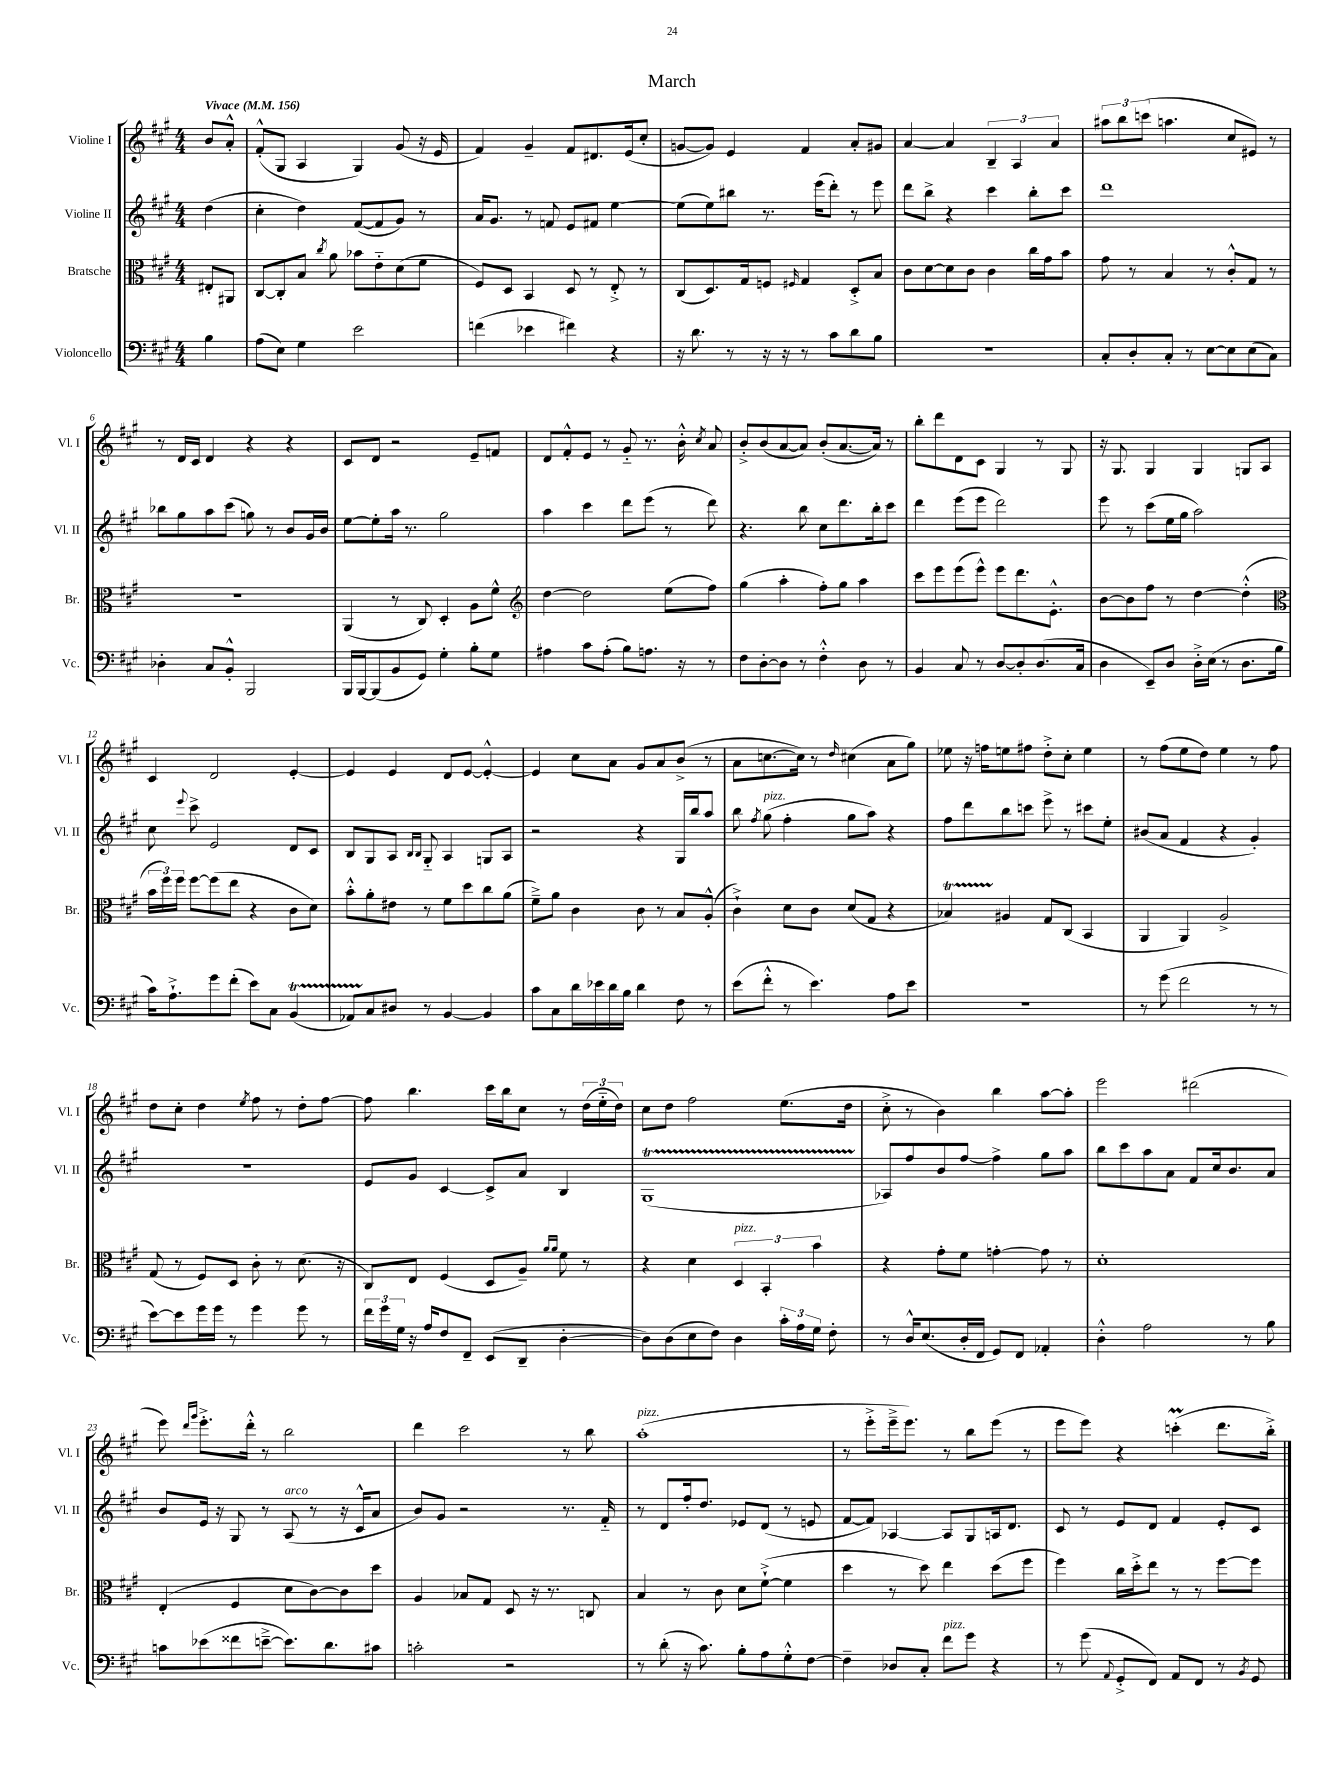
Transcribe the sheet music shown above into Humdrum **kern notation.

**kern	**kern	**kern	**kern
*part4	*part3	*part2	*part1
*staff4	*staff3	*staff2	*staff1
*I"Violoncello	*I"Bratsche	*I"Violine II	*I"Violine I
*I'Vc.	*I'Br.	*I'Vl. II	*I'Vl. I
*clefF4	*clefC3	*clefG2	*clefG2
*k[f#c#g#]	*k[f#c#g#]	*k[f#c#g#]	*k[f#c#g#]
*M4/4	*M4/4	*M4/4	*M4/4
*MM156	*MM156	*MM156	*MM156
=	=	=	=
!	!	!	!LO:TX:a:B:t=Vivace
4B\	8E#X'/L	(4dd\	8b/L
.	8AA#X/J	.	8a'^^/J
=1	=1	=1	=1
(8A\L	[8C#/L	4cc#'\	(8f#'^^/L
8E\J)	8C#'/]	.	8G#/J
4G#\	8B/J	4dd\)	4A/
.	8qcc#/	.	.
.	8a\	.	.
2e\	8b-X\L	([8f#/L	4G#/)
.	8e\	8f#/]	.
.	(8d\	8g#/J)	(8g#/
.	8f#\J	8r	16r
.	.	.	16e/
=2	=2	=2	=2
(4fn\	8F#/L)	16a/KL	4f#/)
.	.	8.g#/J	.
.	8D/J	.	.
4e-X\	4BB/	8r	4g#~/
.	.	8fn/	.
4f#X\)	8D/	8e/L	8f#/L
.	8r	8f#X/J	8.d#X/
4r	8E'^/	[4ee\	.
.	.	.	(16e/k
.	8r	.	8cc#'/J
=3	=3	=3	=3
16r	(8C#/L	(8ee\L]	[8gn/L
8.d\	.	.	.
.	8.D/)	8ee\)	8g/J])
8r	.	8bb#X\J	4e/
.	16G#/k	.	.
16r	8Fn/J	8.r	.
16r	.	.	.
.	16qqF#X/	.	.
8r	4G#/	.	4f#/
.	.	(16eee\KL	.
8c#\L	.	8ddd'\J)	.
8d\	8D'^/L	8r	8a'/L
8B\J	8B/J	8eee\	8g#X/J
=4	=4	=4	=4
1r	8c#\L	8ddd\L	[4a/
.	[8d\	8bb^\J	.
.	8d\]	4r	4a/]
.	8c#\J	.	.
.	4c#\	4ccc#\	6B~/
.	.	.	6A/
.	16cc#\LL	8bb'\L	.
.	16g#\J	.	.
.	.	.	6a/
.	8b\J	8ccc#\J	.
=5	=5	=5	=5
8C#'/L	8g#\	1ddd	12aa#X\L
.	.	.	12bb\
8D'/	8r	.	.
.	.	.	(12cccn\J
8C#'/J	4B/	.	4.aan\
8r	.	.	.
[8E\L	8r	.	.
8E\]	8c#'^^/L	.	8cc#/L
(8E\	8G#/J	.	8e#X/J)
8C#\J)	8r	.	8r
!!LO:LB:g=z
=6	=6	=6	=6
4D-X'\	1r	8bb-X\L	8r
.	.	8gg#\	16d/LL
.	.	.	16c#/JJ
8C#/L	.	8aa\	4d/
8BB'^^/J	.	(8ccc#\J	.
2BBB/	.	8ggn\)	4r
.	.	8r	.
.	.	8b/L	4r
.	.	16g#/L	.
.	.	16b/JJ	.
=7	=7	=7	=7
16BBB/LL	(4AA/	[8ee\L	8c#/L
[16BBB/J	.	.	.
(8BBB/]	.	8ee'\]	8d/J
8BB/	8r	16aa\Jk	2r
.	.	8.r	.
8GG#/J)	8C#/)	.	.
4G#'\	4D'/	2gg#\	.
8B'\L	8A\L	.	8e~/L
8G#\J	8f#^^\J	.	8fn/J
=8	=8	=8	=8
*	*clefG2	*	*
4A#X\	[4dd\	4aa\	8d/L
.	.	.	8f#'^^/
8c#\L	2dd\]	4ccc#\	8e/J
(8A#'\J	.	.	8r
8B\L)	.	8ddd\L	8g#/
8.An\J	.	(8eee\J	8.r
.	(8ee\L	8r	.
16r	.	.	16b'^^\
.	.	.	8qcc#/
8r	8ff#\J)	8ddd\)	8a/
=9	=9	=9	=9
8F#\L	(4gg#\	4.r	8b'^/L
[8D'\	.	.	(8b/
8D\J]	4aa'\	.	[8a/
8r	.	8bb\	8a/J])
4F#'^^\	8ff#'\L)	8cc#\L	(8b'/L
.	8gg#\J	8.ddd\	[8.a/
8D\	4aa\	.	.
.	.	16bb'\k	16a/Jk])
8r	.	8ccc#\J	8r
=10	=10	=10	=10
4BB/	8ccc#\L	4ddd\	8bb'\L
.	8eee\	.	8ddd\
8C#/	(8eee\	(8eee\L	8d\
8r	8eee^^\J)	8eee\J	8c#\J
[8D/L	8eee\L	2ddd\)	4G#/
8D'/]	8.ddd\	.	.
(8.D/	.	.	8r
.	8.e'^^\J	.	.
.	.	.	8G#/
16C#/Jk	.	.	.
=11	=11	=11	=11
4D\	[8b\L	8eee\	16r
.	.	.	8.G#/
.	8b\]	8r	.
8EE~/L)	8ff#\J	(8ccc#\L	4G#/
8D/J	8r	16ee\L	.
.	.	16gg#\JJ	.
16D'^\LL	[4dd\	2aa\)	4G#/
(16E\JJ	.	.	.
8r	.	.	.
8.D\L	(4dd'^^\]	.	8Gn/L
.	.	.	8A/J
16B\Jk	.	.	.
!!LO:LB:g=z
=12	=12	=12	=12
*	*clefC3	*	*
16c#\KL)	24b\LL	8cc#\	4c#/
.	24ff#\)	.	.
8.A`^\	.	.	.
.	24ff#\JJ	.	.
.	.	8qqeee/	.
.	[8ff#\L	8ccc#^\	.
8g#\	(8ff#\]	2e/	2d/
(8f#'\J	8ee\J	.	.
8e\L)	4r	.	.
8C#\J	.	.	.
(4BBT/	8c#\L	8d/L	[4e'/
.	8d\J)	8c#/J	.
=13	=13	=13	=13
8AA-XTTT/L)	8b'^^\L	8B/L	4e/]
8C#/	8a'\	8G#/	.
8D#X/J	8e#X\J	8A/J	4e/
.	.	16qqB/LL	.
.	.	16qqB/JJ	.
8r	8r	8G#/	.
[4BB/	8f#\L	4A/	8d/L
.	8dd\	.	[8e/J
4BB/]	8cc#\	8Gn/L	4e'^^/_
.	(8a\J	8A/J	.
=14	=14	=14	=14
8c#\L	8f#~^\L)	2r	4e/]
8C#\	8a\J	.	.
16d\L	4c#\	.	8cc#\L
16e-X\	.	.	.
16d\	.	.	8a\J
16B\JJ	.	.	.
4d\	8c#\	4r	8g#/L
.	8r	.	8a/
8F#\	8B/L	16G#/LL	(8b^/J
.	.	16bb/J	.
8r	(8A'^^/J	8aa/J	8r
=15	=15	=15	=15
(8e\L	4c#`^\)	8bb\	8a\L
.	.	8qff#/	.
!	!	!LO:TX:a:i:t=pizz.	!
8f#'^^\J	.	(8gg#\	[8.ccn\
8r	8d\L	4ff#'\	.
.	.	.	16cc\Jk])
4.e\)	8c#\J	.	8r
.	.	.	16qqdd/
.	(8d/L	8gg#\L	(4cc#X\
.	8G#/J	8aa\J)	.
8A\L	4r	4r	8a\L
8e\J	.	.	8gg#\J)
=16	=16	=16	=16
1r	4B-XT/)	8ff#\L	8ee-X\
.	.	8ddd\	16r
.	.	.	16ffn\KL
.	4A#X/	8bb\	8een\
.	.	8cccn\J	8ff#X\J
.	8G#/L	8eee^\	8dd'^\L
.	(8C#/J	8r	8cc#'\J
.	4BB/	8ccc#X\L	4ee\
.	.	8ee'\J	.
=17	=17	=17	=17
8r	4AA/	(8b#X/L	8r
(8g#\	.	8a/J	(8ff#\L
2f#\	4AA/)	4f#/	8ee\
.	.	.	8dd\J)
.	2A^/	4r	4ee\
8r	.	4g#'/)	8r
8r	.	.	8ff#\
!!LO:LB:g=z
=18	=18	=18	=18
[8e\L)	(8G#/	1r	8dd\L
8e\]	8r	.	8cc#'\J
16g#\L	8F#/L)	.	4dd\
16g#\JJ	.	.	.
8r	8D/J	.	.
.	.	.	8qee/
4g#\	8c#'\	.	8ff#\
.	8r	.	8r
8g#\	(8.d\	.	8dd'\L
8r	.	.	[8ff#\J
.	16r	.	.
=19	=19	=19	=19
24f#\LL	8C#/L)	8e/L	8ff#\]
24g#\	.	.	.
24G#\JJ	.	.	.
16r	8E/J	8g#/J	4.bb\
16A/KL	.	.	.
8F#/	(4F#/	[4c#/	.
8FF#~/J	.	.	.
(8EE/L	8D/L	8c#^/L]	16ccc#\LL
.	.	.	16bb\J
8DD~/J	8A~/J)	8a/J	8cc#\J
.	16qqa/LL	.	.
.	16qqa/JJ	.	.
[4D'\	8f#\	4B/	8r
.	8r	.	(24dd\LL
.	.	.	24ee\
.	.	.	24dd\JJ)
=20	=20	=20	=20
8D\L])	4r	(1G#t	8cc#\L
(8D\	.	.	8dd\J
8E\	4d\	.	2ff#\
8F#\J)	.	.	.
!	!LO:TX:a:i:t=pizz.	!	!
4D\	6D/	.	.
.	6BB'/	.	.
24c#'\LL	.	.	(8.ee\L
24A\	.	.	.
24G#\JJ	6b\	.	.
8F#'\	.	.	.
.	.	.	16dd\Jk
=21	=21	=21	=21
8r	4r	8A-X/L)	8cc#'^\
16D^^/KL	.	8ff#/	8r
(8.E/	.	.	.
.	8g#'\L	8b/	4b\)
16D'/L	8f#\J	[8ff#/J	.
16FF#/JJ	.	.	.
8GG#/L)	[4gn'\	4ff#^\]	4bb\
8FF#/J	.	.	.
4AA-X'/	8g\]	8gg#\L	[8aa\L
.	8r	8aa\J	8aa'\J]
=22	=22	=22	=22
4D'^^\	1d'	8bb\L	2eee\
.	.	8ccc#\	.
2A\	.	8aa\	.
.	.	8a\J	.
.	.	8f#/L	(2ddd#X\
.	.	16cc#/k	.
.	.	8.b/	.
8r	.	.	.
8B\	.	8a/J	.
!!LO:LB:g=z
=23	=23	=23	=23
8cn\L	(4E'/	8b/L	8eee\)
.	.	.	16qqddd/LL
.	.	.	16qqggg#/JJ
(8e-X\	.	16e/Jk	8.eee'^\L
.	.	16r	.
8f##X\	4F#/	8G#/	.
.	.	.	16ddd'^^\Jk
[8en~^\J	.	8r	8r
!	!	!LO:TX:a:i:t=arco	!
8.e\L])	8d\L	(8A/	2bb\
.	[8c#\)	8r	.
8.d\	.	.	.
.	8c#\]	16r	.
.	.	16c#^^/KL	.
8c#X\J	8dd\J	8a/J	.
=24	=24	=24	=24
2cn'\	4A/	8b/L)	4ddd\
.	.	8g#/J	.
.	8B-X/L	2r	2ccc#\
.	8G#/J	.	.
2r	8D/	.	.
.	16r	.	.
.	8.r	.	.
.	.	8.r	8r
.	8Cn/	.	8bb\
.	.	16f#/	.
=25	=25	=25	=25
!	!	!	!LO:TX:a:i:t=pizz.
8r	4B/	8r	(1aa'
(8d'\	.	8d/L	.
16r	8r	16ff#'/k	.
8.c#\)	.	8.dd/J	.
.	8c#\	.	.
8B'\L	8d\L	8e-X/L	.
8A\	([8f#`^\J	(8d/J	.
8G#'^^\	4f#\]	8r	.
[8F#\J	.	8en/	.
=26	=26	=26	=26
4F#~\]	4dd\	[8f#/L	8r
.	.	8f#/J])	8eee'^\L
8D-X/L	8r	[4A-X/	16eee~^\k
.	.	.	8.eee\J)
8C#'/J	8dd\)	.	.
!LO:TX:a:i:t=pizz.	!	!	!
8f#\L	4ee\	8A-/L]	8r
8g#\J	.	8G#/	8bb\L
4r	(8dd\L	16An/k	(8eee\J
.	.	8.d/J	.
.	8ff#\J	.	8r
=27	=27	=27	=27
8r	4ff#\)	8c#/	8eee\L
(8g#\	.	8r	8eee\J)
8qqAA/	.	.	.
8GG#'^/L	16cc#\LL	8e/L	4r
.	16dd'^\J	.	.
8FF#/J)	8ee\J	8d/J	.
8AA/L	8r	4f#/	(4cccnM'\
8FF#/J	8r	.	.
8r	[8ff#\L	8e'/L	8.ddd\L
8qBB/	.	.	.
8GG#/	8ff#\J]	8c#/J	.
.	.	.	16bb'^\Jk)
==	==	==	==
*-	*-	*-	*-
